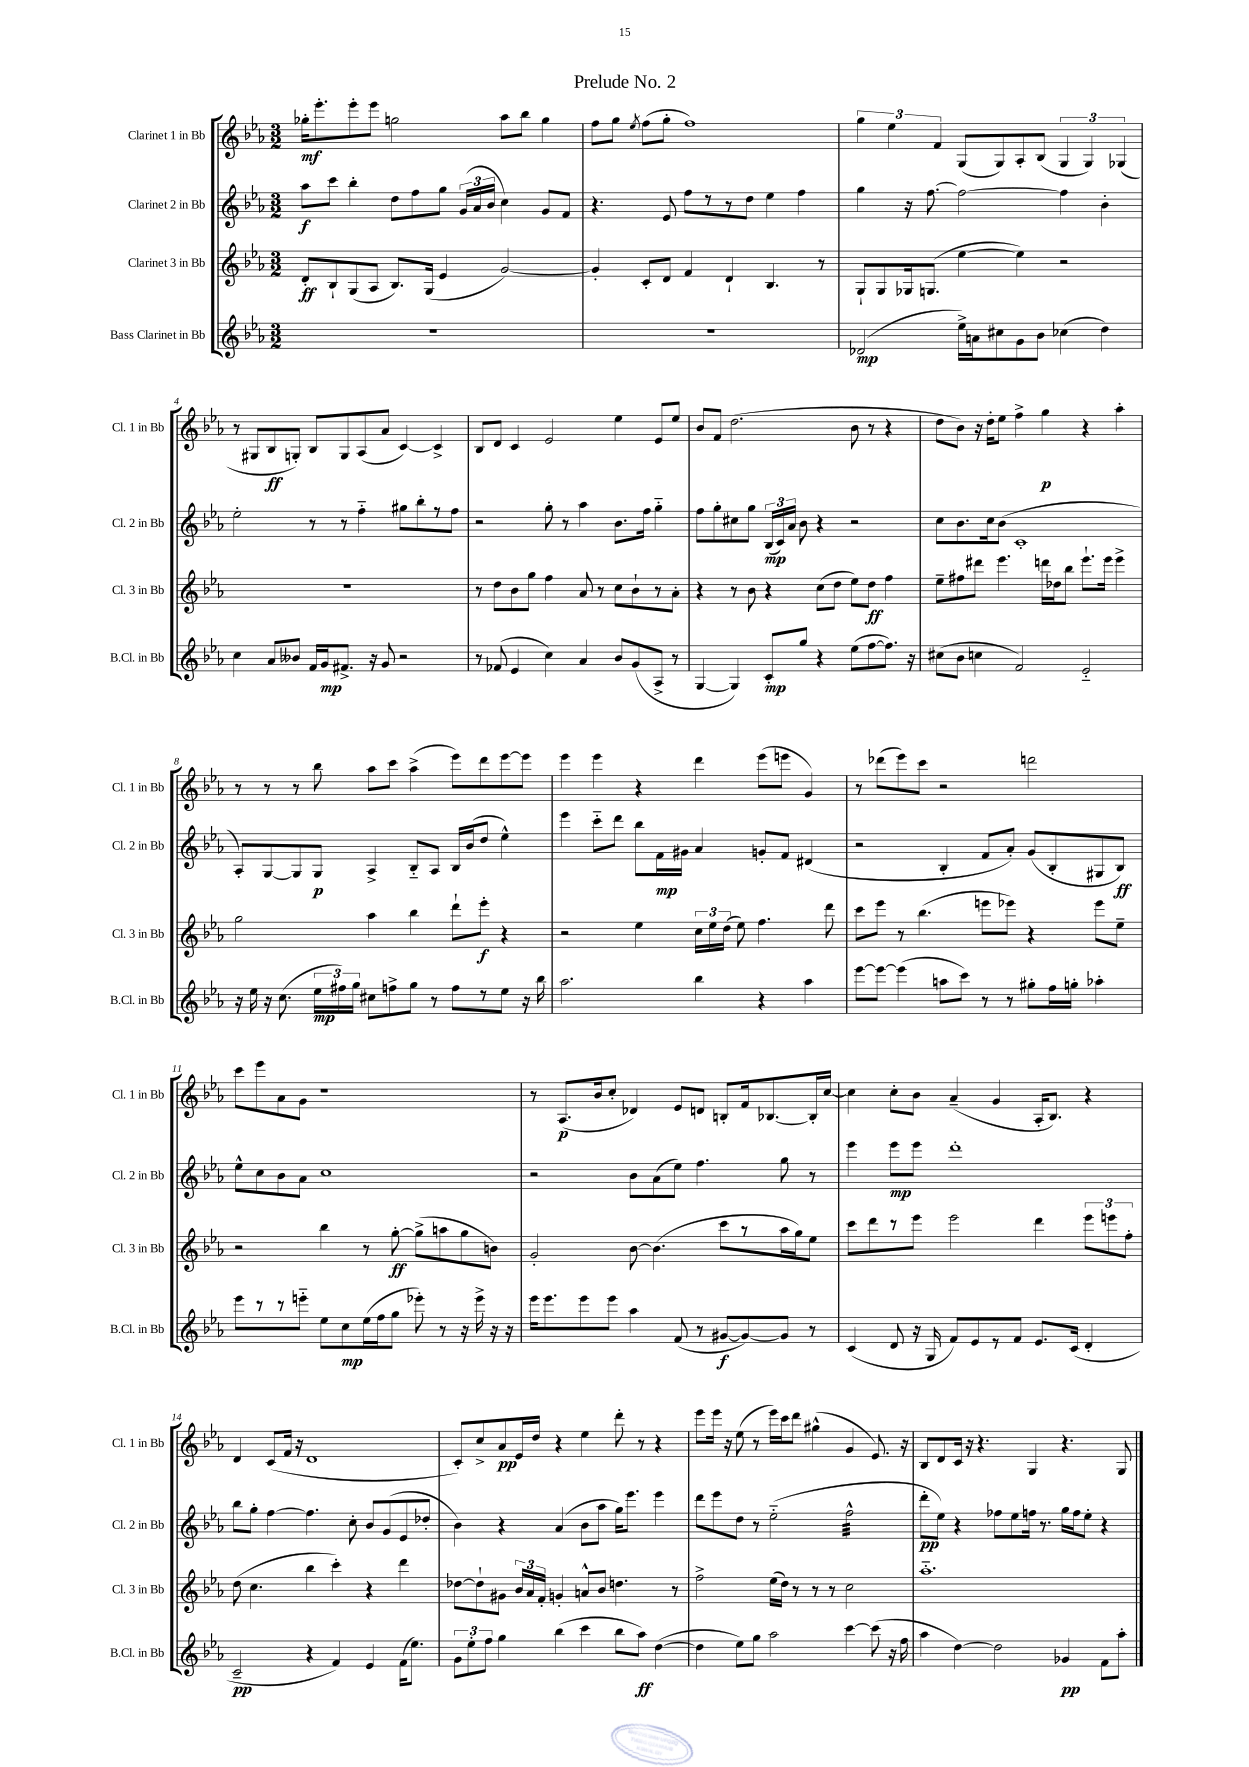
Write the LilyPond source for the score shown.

\header { title = "Prelude No. 2" }
<<
\new StaffGroup <<
\new Staff = "s0" \with { instrumentName = "Clarinet 1 in Bb" shortInstrumentName = "Cl. 1 in Bb" } {
    \clef treble \key ees \major \numericTimeSignature \time 3/2
    \autoBeamOff ges''16[-.\mf ees'''8.-. ees'''8-. ees'''8] g''2 aes''8[ bes''8] g''4 |
    f''8[ g''8] \acciaccatura { ees''8 } f''8[( g''8]-. f''1) |
    \tuplet 3/2 { g''4 ees''4 f'4 } g8[( g8) aes8-. bes8]( \tuplet 3/2 { g4 g4) ges4( } |
    r8 gis8[ bes8\ff g8]-.) bes8[ g8 aes8( aes'8] c'4~) c'4-> |
    bes8[ d'8] c'4 ees'2 ees''4 ees'8[ ees''8] |
    bes'8[ f'8] d''2.( bes'8 r8 r4 |
    d''8[ bes'8]) r16 d''16[-. ees''8] f''4-> g''4\p r4 aes''4-. |
    r8 r8 r8 bes''8 aes''8[ c'''8] aes''4->( ees'''8[) d'''8 ees'''8~ ees'''8] |
    ees'''4 ees'''4 r4 d'''4 ees'''8[( e'''8] g'4) |
    r8 des'''8[( ees'''8) c'''8] r2 d'''2 |
    c'''8[ ees'''8 aes'8 g'8] r1 |
    r8 aes8.[\p( bes'16 c''8]-. des'4) ees'8[ d'8] b8[-. f'16 bes8.~ bes16-. c''16]~ |
    c''4 c''8[-. bes'8] aes'4--( g'4 aes16[-. bes8.]) r4 |
    d'4 c'8[( f'16] r16 d'1 |
    c'8[-.) c''8-> aes'8\pp ees'16 d''16] r4 ees''4 d'''8-. r8 r4 |
    ees'''8[ ees'''16] r16 ees''8( r8 ees'''16[) c'''16 d'''8] gis''4-^( g'4 ees'8.) r16 |
    bes8[ d'8 c'16] r16 r4. g4 r4. g8 \bar "|." |
}
\new Staff = "s1" \with { instrumentName = "Clarinet 2 in Bb" shortInstrumentName = "Cl. 2 in Bb" } {
    \clef treble \key ees \major \numericTimeSignature \time 3/2
    \autoBeamOff aes''8[\f c'''8] bes''4-. d''8[ f''8 g''8] \tuplet 3/2 { g'16[( aes'16 bes'16] } c''4) g'8[ f'8] |
    r4. ees'8 f''8[ r8 r8 d''8] ees''4 f''4 |
    g''4 r16 f''8.~ f''2~ f''4 bes'4-. |
    ees''2-. r8 r8 f''4-_ gis''8[ bes''8-. r8 f''8] |
    r2 g''8-. r8 aes''4 bes'8.[ f''16] g''4-_ |
    f''8[ g''8-. cis''8 g''8] \tuplet 3/2 { bes16[\mp( c'16) aes'16] } bes'8 r4 r2 |
    c''8[ bes'8. c''16 bes'8]( c'1-. |
    aes8[-.) g8~ g8 g8]\p aes4-> bes8[-_ aes8] bes16[ bes'16( d''8] ees''4-^) |
    ees'''4 c'''8[-_ d'''8] bes''8[ f'16\mp gis'16] aes'4 g'8[-. f'8] dis'4( |
    r2 bes4-. f'8[ aes'8]-.) g'8[( bes8-. gis8 bes8]\ff) |
    ees''8[-^ c''8 bes'8 aes'8] c''1 |
    r2 bes'8[ aes'8( ees''8]) f''4. g''8 r8 |
    ees'''4 ees'''8[\mp ees'''8] d'''1-. |
    bes''8[ g''8]-. f''4~ f''4. c''8-. bes'8[ g'8( ees'8 des''8]-. |
    bes'4) r4 aes'4( bes'8[ aes''8] g''16[) ees'''8.] ees'''4 |
    d'''8[ ees'''8 d''8] r8 ees''2-_( f''2:32-^ |
    d'''8[-.\pp ees''8]) r4 fes''8[ ees''8 f''16] r8. g''16[ f''16 ees''8]-. r4 \bar "|." |
}
\new Staff = "s2" \with { instrumentName = "Clarinet 3 in Bb" shortInstrumentName = "Cl. 3 in Bb" } {
    \clef treble \key ees \major \numericTimeSignature \time 3/2
    \autoBeamOff d'8[-.\ff bes8-! g8( aes8] bes8.[) g16]( ees'4 g'2~) |
    g'4-. c'8[-. d'8] f'4 d'4-! bes4. r8 |
    g8[-! g8 ges16 g8.]( ees''4~ ees''4) r2 |
    R1. |
    r8 d''8[ bes'8 g''8] f''4 aes'8 r8 c''8[ bes'8-! r8 aes'8]-. |
    r4 r8 bes'8 r4 c''8[( d''8] ees''8[) d''8]\ff f''4 |
    ees''8[-- fis''8 dis'''8] ees'''4. d'''16[ des''16 bes''8] ees'''8.[-! ees'''16] ees'''4-> |
    g''2 aes''4 bes''4 d'''8[-! ees'''8]-.\f r4 |
    r2 ees''4 \tuplet 3/2 { c''16[ ees''16 d''16]( } ees''8) f''4. d'''8 |
    c'''8[ ees'''8] r8 bes''4.( e'''8[ ees'''8]) r4 ees'''8[ ees''8]-- |
    r2 bes''4 r8 g''8~-.\ff g''8[->( a''8 g''8 b'8]) |
    g'2-. bes'8~ bes'4.( c'''8[ r8 aes''16 g''16) ees''8] |
    c'''8[ d'''8 r8 ees'''8] ees'''2 d'''4 \tuplet 3/2 { ees'''8[ e'''8 f''8]-. } |
    d''8( c''4. bes''4 c'''4-.) r4 d'''4 |
    des''8[~ des''8-! gis'8] \tuplet 3/2 { bes'16[ aes'16 f'16]-. } g'4-. a'8[-^ bes'8] d''4. r8 |
    f''2-> ees''16[( d''16]) r8 r8 r8 c''2 |
    aes''1.-_ \bar "|." |
}
\new Staff = "s3" \with { instrumentName = "Bass Clarinet in Bb" shortInstrumentName = "B.Cl. in Bb" } {
    \clef treble \key ees \major \numericTimeSignature \time 3/2
    \autoBeamOff R1. |
    R1. |
    des'2\mp( ees''16[->) a'16 cis''8 g'8 bes'8] ces''4( d''4) |
    c''4 aes'8[ beses'8] f'16[ g'16\mp fis'8.]-> r16 g'8 r2 |
    r8 fes'8( ees'4 c''4) aes'4 bes'8[ g'8( aes8]-> r8 |
    g4~ g4) c'8[-.\mp g''8] r4 ees''8[( f''8~ f''8.]) r16 |
    cis''8[( bes'8] c''4 f'2) ees'2-_ |
    r16 ees''16 r16 c''8.( \tuplet 3/2 { ees''16[\mp fis''16) g''16] } cis''8[ f''8-> g''8] r8 f''8[ r8 ees''8] r16 bes''16 |
    aes''2. bes''4 r4 aes''4 |
    ees'''8[~ ees'''8]~ ees'''4( a''8[ c'''8]) r8 r8 gis''8[-. f''16 g''16]-. aes''4-. |
    ees'''8[ r8 r8 e'''8]-_ ees''8[ c''8\mp ees''16( f''16 g''8] ees'''8-.) r8 r16 ees'''16-> r16 r16 |
    ees'''16[ ees'''8. ees'''8 ees'''8] aes''4 f'8( r8 gis'8[~\f gis'8~) gis'8] r8 |
    c'4( d'8 r16 g16 f'8[) ees'8 r8 f'8] ees'8.[ c'16]( d'4-. |
    c'2--\pp r4 f'4) ees'4 f'16[( ees''8.]) |
    \tuplet 3/2 { g'8[ ees''8-. f''8] } g''4 bes''4( c'''4 bes''8[ aes''8]\ff) d''4~( |
    d''4 ees''8[) g''8] aes''2 c'''4~ c'''8( r16 f''16 |
    aes''4 d''4~) d''2 ges'4\pp f'8[ aes''8]-. \bar "|." |
}
>>
>>
